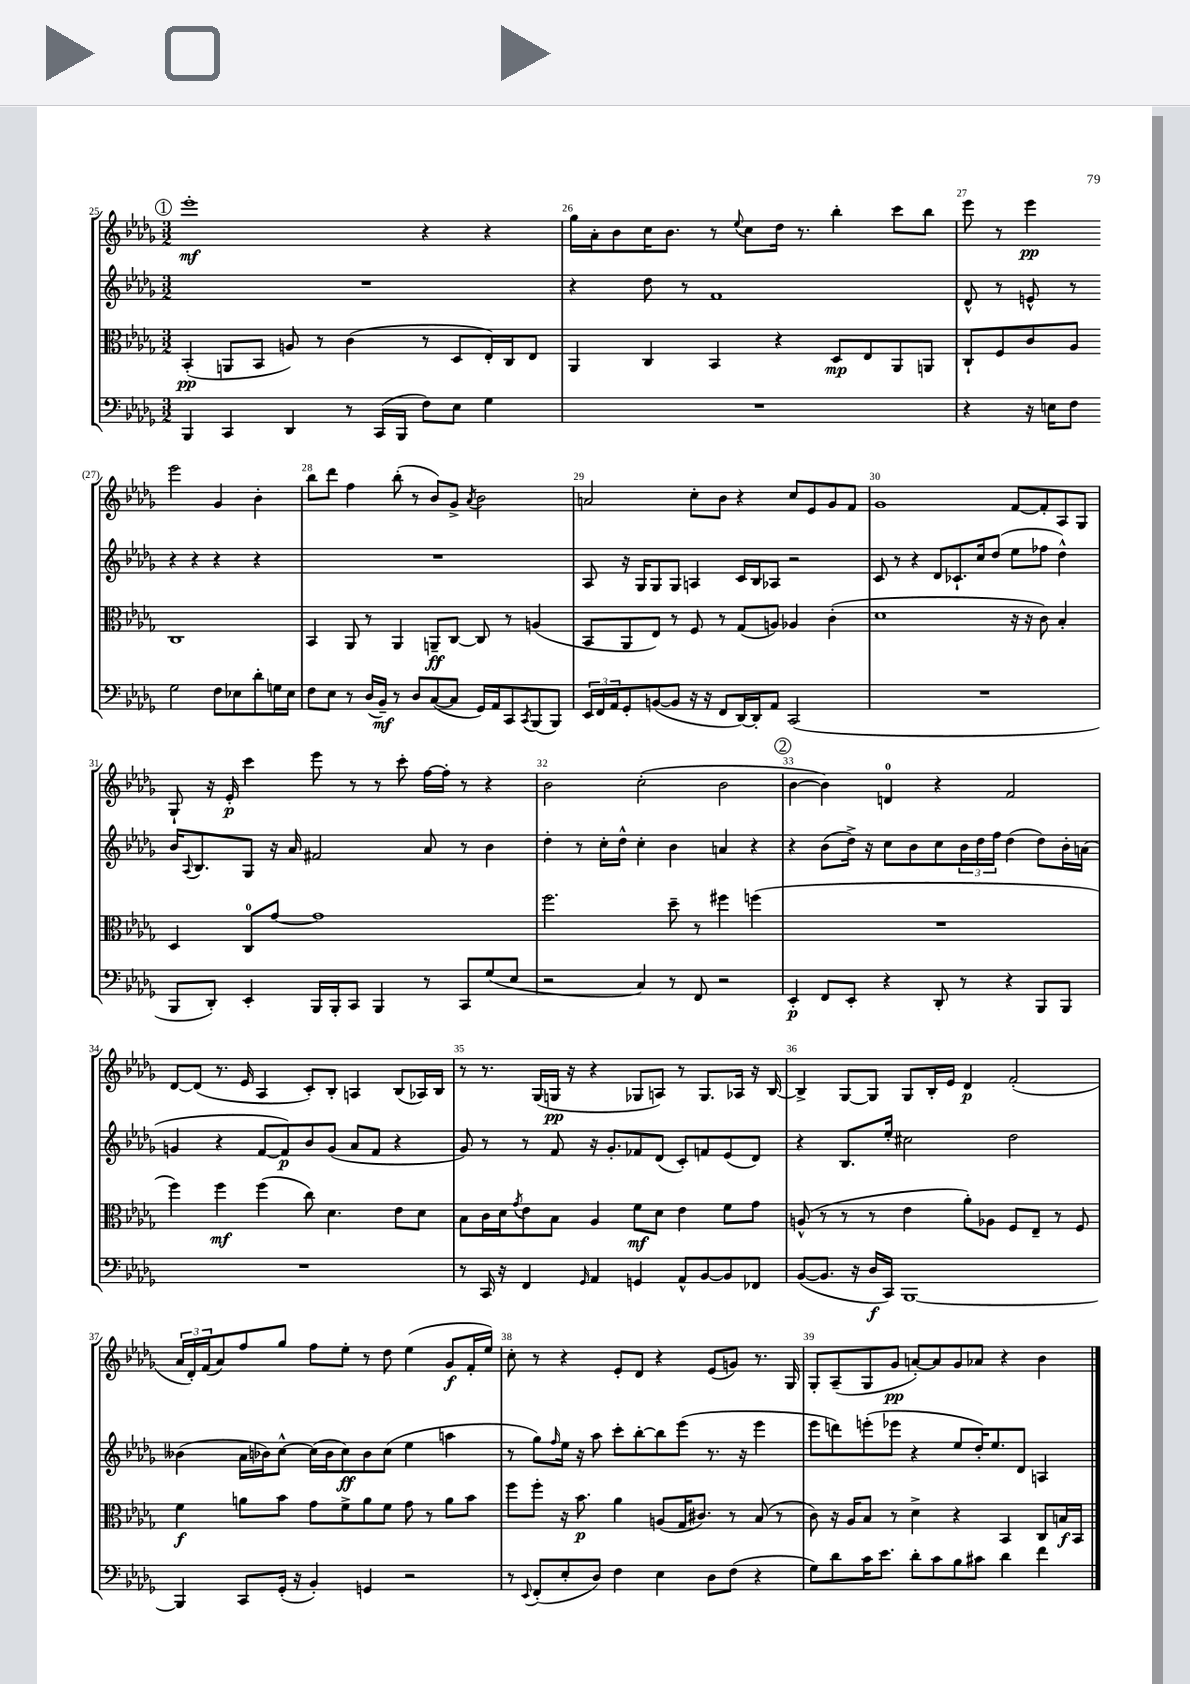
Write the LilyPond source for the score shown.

<<
\new StaffGroup <<
\new Staff = "s0" {
    \clef treble \key des \major \numericTimeSignature \time 3/2
    \mark \markup { \circle "1" } ees'''1-.\mf r4 r4 |
    ges''16 aes'16-. bes'8 c''16 bes'8. r8 \appoggiatura { ees''8 } c''8 des''16 r8. bes''4-. c'''8 bes''8 |
    ees'''8 r8 ees'''4\pp ees'''2 ges'4 bes'4-. |
    bes''8 des'''8 f''4 bes''8-.( r8 bes'8) ges'8-> \acciaccatura { aes'8 } bes'2 |
    a'2 c''8-. bes'8 r4 c''8 ees'8 ges'8 f'8 |
    ges'1 f'8~ f'8-. aes8 ges8 |
    ges8-! r16 ees'16-.\p c'''4 ees'''8 r8 r8 c'''8-. f''16~ f''16-. r8 r4 |
    bes'2 c''2-.( bes'2 |
    \mark \markup { \circle "2" } bes'4~ bes'4) d'4-0 r4 f'2 |
    des'8~ des'8( r8. ees'16 aes4 c'8-.) bes8-. a4 bes8( aes16) bes16 |
    r8 r8. ges16( g16\pp r16 r4 ges8 a8) r8 ges8. aes16 r16 bes16~ |
    bes4-> ges8~ ges8 ges8 bes16-. ees'16 des'4\p f'2-.( |
    \tuplet 3/2 { aes'16 des'16-.) f'16( } aes'8) f''8 ges''8 f''8 ees''8-. r8 des''8 ees''4( ges'8\f f'16-. ees''16) |
    c''8-. r8 r4 ees'8-. des'8 r4 ees'8( g'8) r8. ges16 |
    ges8-. aes8--( ges8 ges'8\pp a'8~-.) a'8 ges'8 aes'8 r4 bes'4 \bar "|." |
}
\new Staff = "s1" {
    \clef treble \key des \major \numericTimeSignature \time 3/2
    \mark \markup { \circle "1" } R1. |
    r4 des''8 r8 f'1 |
    des'8-^ r8 e'8-^ r8 r4 r4 r4 r4 |
    R1. |
    aes8 r16 ges16 ges8 ges8 a4 c'16 bes16 aes8 r2 |
    c'8 r8 r4 des'8 ces'8.-! c''16 des''8( ees''8 fes''8 des''4-^) |
    bes'16 \appoggiatura { aes8 } bes8. ges8 r16 aes'16 fis'2 aes'8 r8 bes'4 |
    des''4-. r8 c''16-. des''16-^ c''4-. bes'4 a'4 r4 |
    \mark \markup { \circle "2" } r4 bes'8( des''16->) r16 c''8 bes'8 c''8 \tuplet 3/2 { bes'16 des''16 f''16 } des''4( des''8) bes'16-. a'16( |
    g'4 r4 f'8~ f'8\p) bes'8 g'8( aes'8 f'8 r4 |
    ges'8) r8 r8 f'8 r16 ges'8.-. fes'8 des'8( c'8-.) f'8 ees'8( des'8) |
    r4 bes8. ees''16-. cis''2 des''2 |
    beses'4( aes'16 bes'16) c''8~-^ c''16( bes'16 c''8\ff) bes'8 c''8( ees''4 a''4 |
    r8 ges''8) \grace { f''16 } ees''16 r16 aes''8 c'''8-. bes''8~-. bes''8 ees'''8( r8. r16 ees'''4 |
    ees'''8 d'''8) e'''8-.( ees'''8 r4 ees''8 des''16-.) ees''8. des'8 a4 \bar "|." |
}
\new Staff = "s2" {
    \clef alto \key des \major \numericTimeSignature \time 3/2
    \mark \markup { \circle "1" } bes,4-.\pp( a,8 bes,8 a8) r8 c'4( r8 des8 ees16-.) c16 ees8 |
    aes,4 c4 bes,4 r4 des8\mp ees8 aes,8 a,8 |
    c8-! f8 c'8 aes8 c1 |
    bes,4 aes,8 r8 aes,4 a,8--\ff c8~ c8 r8 a4( |
    bes,8 aes,8 ees8) r8 f8 r8 ges8( a8) aes4 c'4-.( |
    des'1 r16 r16 c'8) bes4-. |
    des4 c8-0 ges'8~ ges'1 |
    f''2. des''8-- r8 fis''4 f''4( |
    \mark \markup { \circle "2" } R1. |
    f''4) f''4\mf f''4( c''8) des'4. ees'8 des'8 |
    bes8 c'16 des'16 \acciaccatura { ges'8 } ees'8 bes8 aes4 f'8\mf des'8 ees'4 f'8 ges'8 |
    a8-^( r8 r8 r8 ees'4 aes'8-.) aes8 f8 ees8-- r8 f8 |
    f'4\f a'8 bes'8 ges'8 f'8-> a'8 f'8 ges'8 r8 a'8 bes'8 |
    f''8 f''8-. r16 bes'8.\p aes'4 a8( ges16 cis'8.) r8 bes8( r8 |
    c'8) r16 aes16 bes8 r8 des'4-> r4 bes,4 c8 b16\f bes,16 \bar "|." |
}
\new Staff = "s3" {
    \clef bass \key des \major \numericTimeSignature \time 3/2
    \mark \markup { \circle "1" } bes,,4 c,4 des,4 r8 c,16( bes,,16 f8) ees8 ges4 |
    R1. |
    r4 r16 e16 f8 ges2 f8 ees8 des'8-. g16 ees16 |
    f8 ees8 r8 des16( bes,16--\mf) r8 des8 c8~( c8 ges,16) aes,16 c,8 \acciaccatura { c,8 } bes,,8( bes,,8) |
    \tuplet 3/2 { ees,16 f,16 aes,16 } ges,8-. b,8~( b,8 r16 r16 f,8 des,16~) des,16-. aes,8 c,2( |
    R1. |
    bes,,8 des,8-.) ees,4-. bes,,16 bes,,16-. c,8 bes,,4 r8 c,8 ges8( ees8 |
    r2 c4) r8 f,8 r2 |
    \mark \markup { \circle "2" } ees,4-.\p f,8 ees,8-. r4 des,8-. r8 r4 bes,,8 bes,,8 |
    R1. |
    r8 c,16 r16 f,4 \grace { ges,16 } aes,4 g,4 aes,8-^ bes,8~ bes,8 fes,8 |
    bes,8~( bes,8. r16 des16\f c,16) bes,,1~ |
    bes,,4 c,8 ges,16-.( r16 bes,4-.) g,4 r2 |
    r8 \appoggiatura { ees,8 } f,8-.( ees8-. des8) f4 ees4 des8 f8( r4 |
    ges8) des'8 c'16 ees'8. des'8-. c'8 bes8 cis'8 des'4 f'4 \bar "|." |
}
>>
>>
\layout { \context { \Score currentBarNumber = #25 \override BarNumber.break-visibility = ##(#f #t #t) barNumberVisibility = #all-bar-numbers-visible } }
